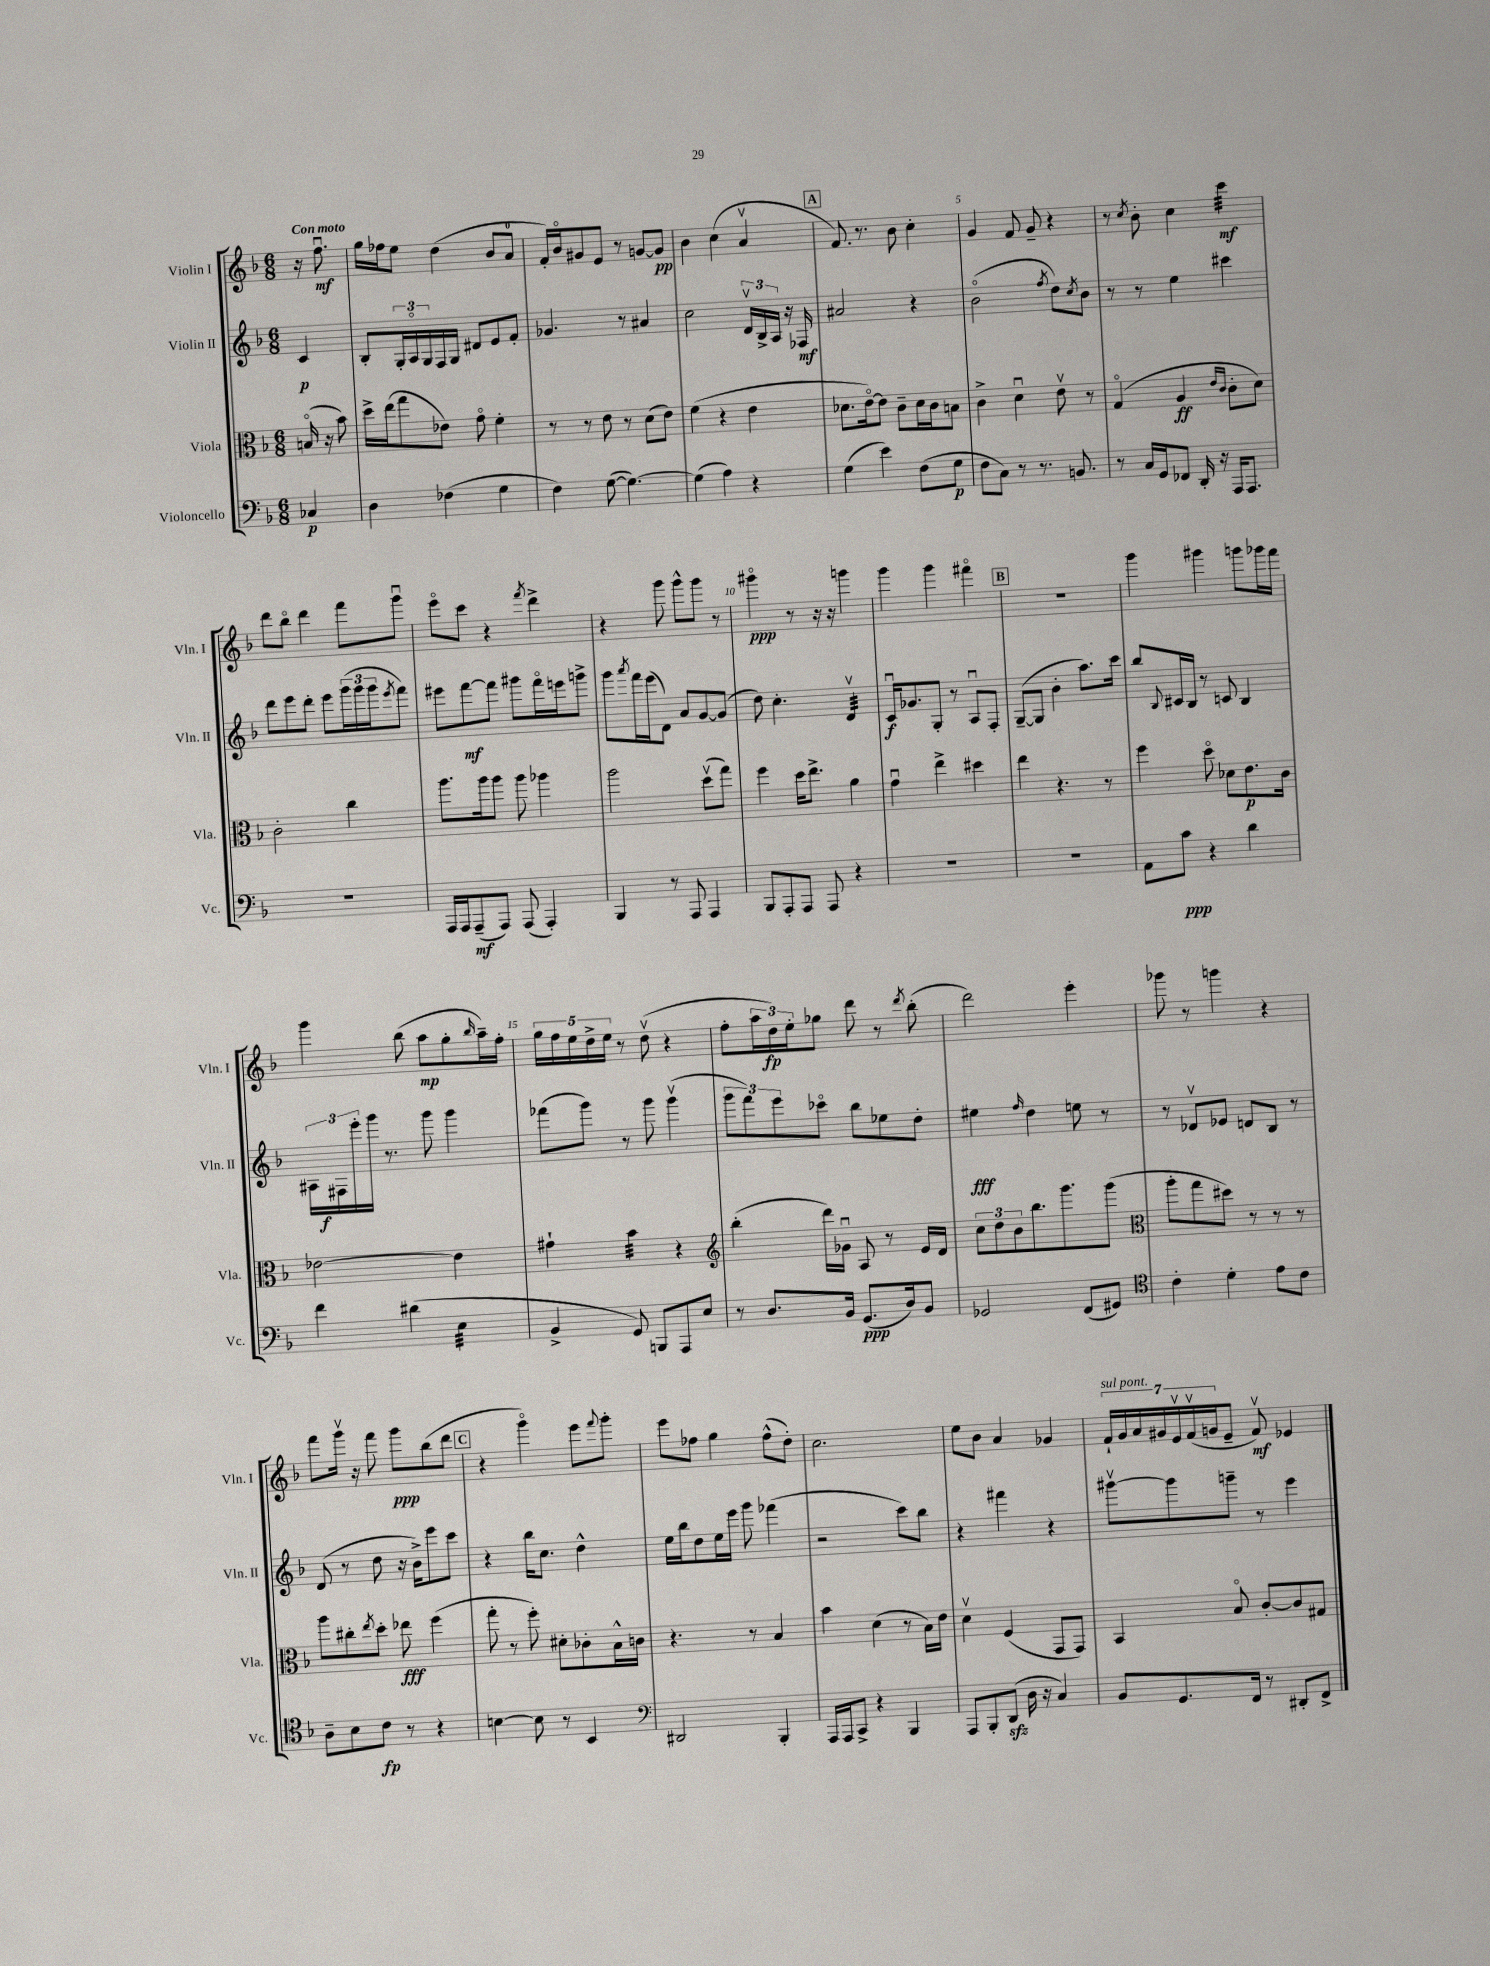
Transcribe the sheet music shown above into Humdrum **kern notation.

**kern	**kern	**kern	**kern
*staff4	*staff3	*staff2	*staff1
*clefF4	*clefC3	*clefG2	*clefG2
*k[b-]	*k[b-]	*k[b-]	*k[b-]
*M6/8	*M6/8	*M6/8	*M6/8
4C-	(16Bo	4c	16r
.	16r	.	8.ffu
.	8b-)	.	.
=	=	=	=
4D	16dd^	8B-'	16gg
.	(16ee	.	16ff-
.	8gg	24G'	8ee
.	.	24Ao	.
.	.	24G	.
(4F-	8e-)	16F	(4dd
.	.	16G	.
.	8go	8d#	.
4G	4f'	8e	8b-
.	.	8f'	8a
=	=	=	=
4F)	8r	4.g-	16f')
.	.	.	16b-o
.	8r	.	8g#
([8G	8e	.	8e
4.G_)	8r	8r	8r
.	(8d	4a#	[8g
.	8e)	.	8g]
=	=	=	=
(4G]	(4f	2cc	4b-
4A)	4r	.	(4cc
4r	4e	24dv	4av
.	.	24B-^	.
.	.	24A	.
.	.	16r	.
.	.	16F-	.
=	=	=	=
(4G	8.d-	2a#	8.f)
.	[16eo)	.	8.r
4e)	8e]	.	.
.	8c~	.	8b-
(8F	16d-	4r	4cc'
.	16c	.	.
8G	8B	.	.
=	=	=	=
8F	4c^	(2b-o	4g
8C)	.	.	.
8r	4du	.	8f
8.r	.	.	8g~
.	.	8qff	.
.	8ev	8dd)	4r
8.BB	.	.	.
.	.	8qcc	.
.	8r	8b-	.
=	=	=	=
8r	(4Go	8r	8r
.	.	.	8qcc
16C	.	8r	8b-'
16GG	.	.	.
8FF-	4A	4ee	4cc
16DD'	.	.	.
16r	.	.	.
.	16qqe	.	.
.	16qqc	.	.
16AAA	8c'	4ccc#	4ccc
8.AAA	.	.	.
.	8d)	.	.
=	=	=	=
2.r	2c'	8ddd	8ddd
.	.	8eee	8bb-o
.	.	8ddd'	4ddd
.	.	8eee	.
.	4cc	(24ggg	8fff
.	.	24ggg	.
.	.	24ggg	.
.	.	8qeee	.
.	.	8fff)	8gggu
=	=	=	=
16AAA	8.aa	8eee#	8eeeo
16AAA	.	.	.
(8AAA~	.	[8fff	8ccc
.	16aa	.	.
8AAA)	8aa	8fff]	4r
(8AAA	8aa	8ggg#	.
.	.	.	8qfff
4AAA')	4aa-	16fffo	4ddd^
.	.	16eee	.
.	.	8ggg^	.
=	=	=	=
4BBB-	2aa	8ggg	4r
.	.	8qaaa	.
.	.	16fff	.
.	.	(16eee	.
8r	.	8d)	8ggg
8AAA	.	8a	8ggg^^
4AAA	(8ddv	[8g	8ggg
.	8gg)	(8g]	8r
=	=	=	=
8BBB-	4ff	8dd)	4ggg#o
8AAA'	.	4.cc'	.
8AAA	16dd	.	8r
.	8.ee^	.	.
8AAA	.	.	16r
.	.	.	16r
4r	4a	4dv	4ggg
=	=	=	=
2.r	4gu	16cu	4ggg
.	.	8.g-	.
.	4ee^	8G'	4ggg
.	.	8r	.
.	4dd#	8Au	4fff#o
.	.	8F'	.
=	=	=	=
2.r	4ee	([8G~	2.r
.	.	8G]	.
.	4.r	4b-'	.
.	.	8.aa)	.
.	8r	.	.
.	.	16ccc	.
=	=	=	=
8AA	4ff	8bb-	4ggg
.	.	8qqB-	.
8c	.	16c#	.
.	.	16B-	.
4r	8ddo	8r	4ggg#
.	8d-	8c	.
4d	8.e	4B-	8ggg
.	.	.	16ggg-
.	16c	.	16fff
=	=	=	=
4f	[2e-	24A#	4ggg
.	.	24F#	.
.	.	24eee'	.
.	.	16ggg	.
.	.	8.r	.
(4d#	.	.	(8bb-
.	.	8ggg	8aa
4E	4e-]	4ggg	8gg'
.	.	.	16qqbb-
.	.	.	16aa~)
.	.	.	16ff'
=	=	=	=
4BB-^	4g#`	(8fff-	20gg
.	.	.	20ff
.	.	.	20ee
.	.	8ggg)	.
.	.	.	20dd^
.	.	.	20ee
8GG)	4b-	8r	8r
8BBB	.	8ggg	(8ddv
8AAA	4r	(4gggv	4r
8E	.	.	.
=	=	=	=
*	*clefG2	*	*
8r	(4bb-'	12ggg	8ff'
.	.	12fff)	.
8.D	.	.	24aa
.	.	12eee	24dd)
.	.	.	24ee'
.	16ddd)	8ccc-o	8gg-
16BB-	16g-u	.	.
(8.GG	8A	8bb-	8ddd
.	8r	8ee-	8r
16D)	.	.	.
.	.	.	8qddd
8BB-	16e	8dd'	(8bb-'
.	16d	.	.
=	=	=	=
2GG-	12cc	4ee#	2ddd)
.	12dd	.	.
.	12b-	.	.
.	.	16qqff	.
.	8.bb-	4dd	.
.	8.ggg	.	.
(8FF	.	8ee	4eee'
8GG#)	(8ggg	8r	.
=	=	=	=
*clefC4	*clefC3	*	*
4c'	8aa'	8r	8ggg-
.	8gg	8d-v	8r
4d'	8dd#)	8e-	4ggg
.	8r	8d	.
8e	8r	8B-	4r
8c	8r	8r	.
=	=	=	=
8A~	8aa	(8d	8fff
8B-	8cc#'	8r	16gggv
.	.	.	16r
.	8qee	.	.
8c	8dd'	8dd	8fff
8r	8ee-	16r	8ggg
.	.	16b-^)	.
4r	(4ff	8eee	(8bb-
.	.	8ccc	8ddd
=	=	=	=
[4B	8gg'	4r	4r
.	8r	.	.
8B]	8ff')	16bb-	4gggo)
.	.	8.cc	.
8r	8d#'	.	.
4BB-	8c-'	4dd^^	8eee
.	.	.	8qqfff
.	16B-^^	.	8ggg'
.	16c	.	.
=	=	=	=
*clefF4	*	*	*
2DD#	4.r	16ee	8eee
.	.	16bb-	.
.	.	8dd	8ff-
.	.	16ee	4gg
.	.	16eee	.
.	8r	8ggg	.
4BBB-'	4B-	(4fff-	(8ff-^^
.	.	.	8dd')
=	=	=	=
16AAA	4b-	2r	2.cc
16AAA	.	.	.
8CC^	.	.	.
4r	(4d	.	.
4BBB-	8r	8ccc)	.
.	16B-)	8bb-	.
.	16e	.	.
=	=	=	=
8AAA	4dv	4r	8ee
8BBB-'	.	.	8b-
(8DD	(4F	4fff#	4a
16D	.	.	.
16r	.	.	.
4C)	8GG	4r	4g-
.	8GG)	.	.
=	=	=	=
8BB-	4BB-	[8ggg#v	28f`
.	.	.	28g
.	.	.	28a
.	.	.	28g#
8.GG	.	8ggg#]	.
.	.	.	28ev
.	.	.	(28fv
.	.	.	28g
.	8B-o	8ggg~	8e~
16FF	.	.	.
8r	[8c'	8r	8fv)
8DD#'	8c]	4eee	4e-
8FF^	8G#	.	.
==	==	==	==
*-	*-	*-	*-
